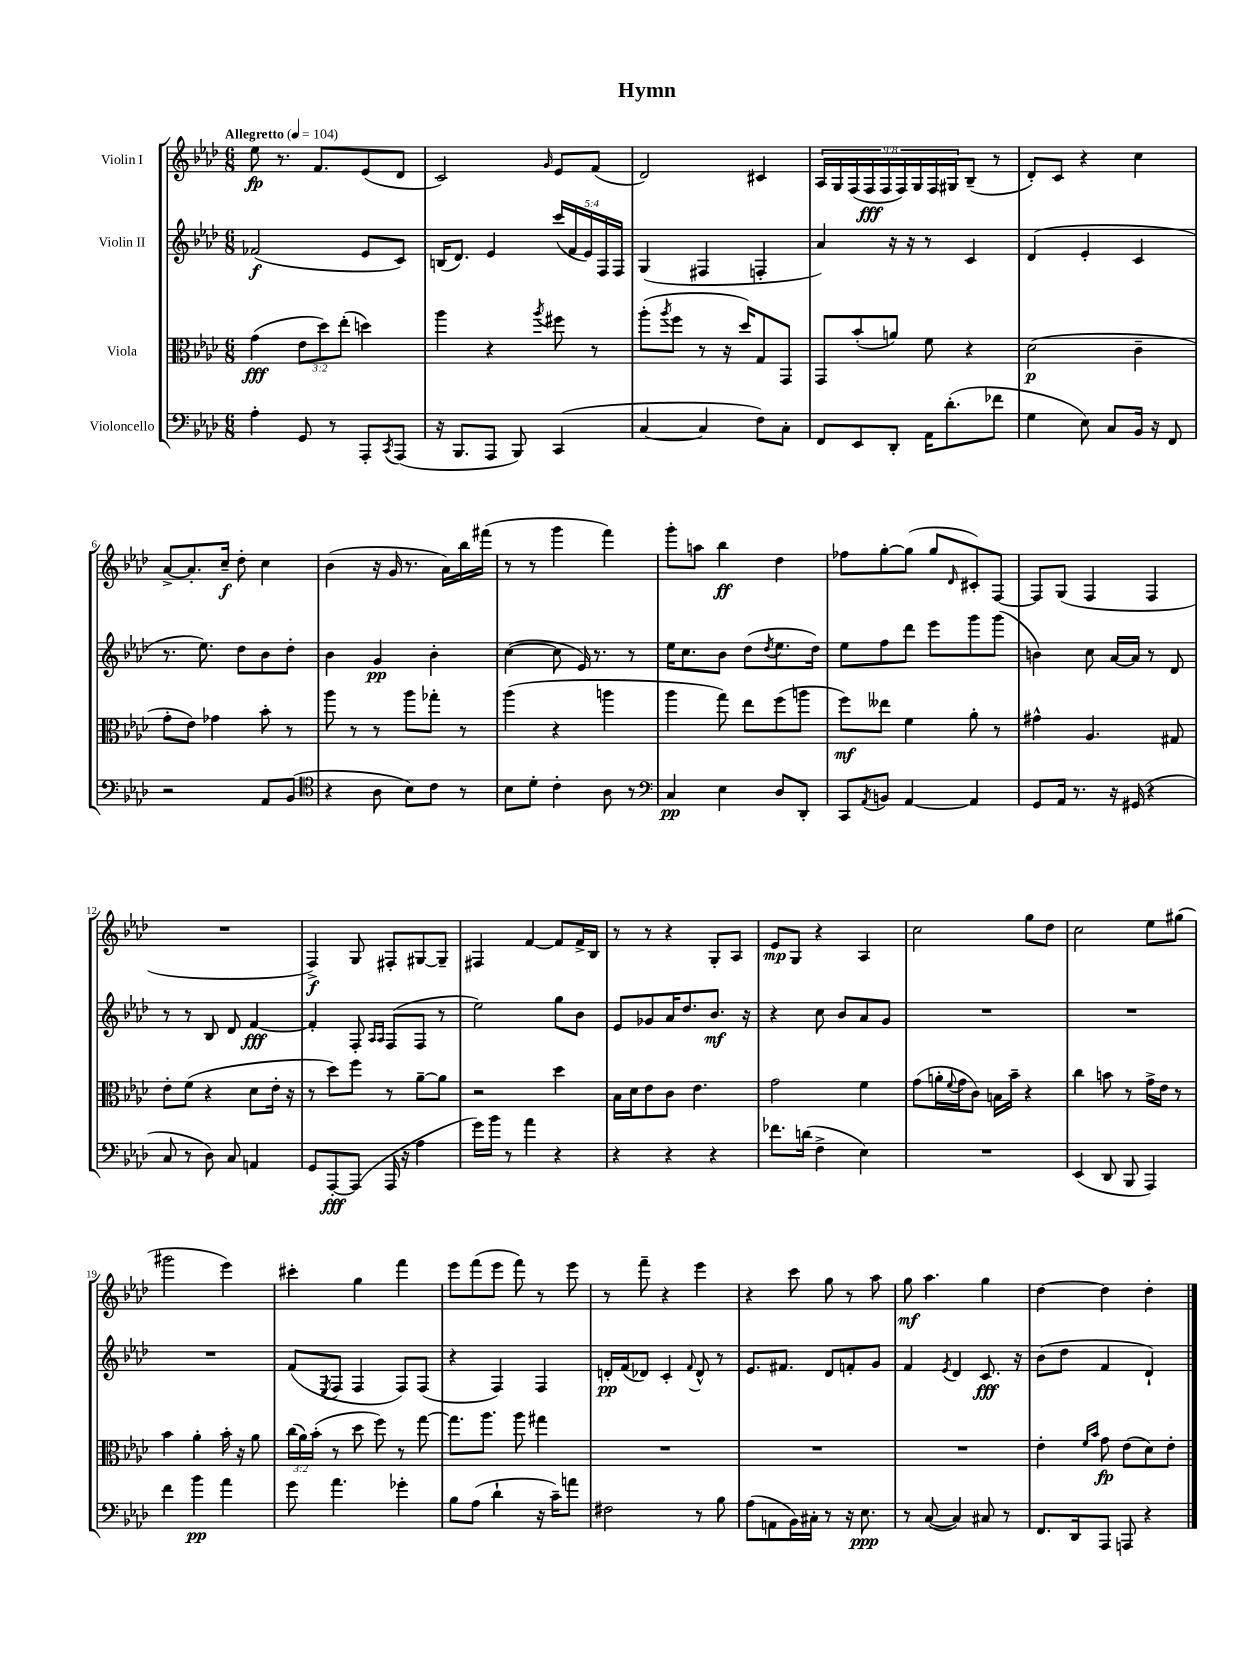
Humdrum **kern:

**kern	**dynam	**kern	**dynam	**kern	**dynam	**kern	**dynam
*part4	*part4	*part3	*part3	*part2	*part2	*part1	*part1
*staff4	*staff4	*staff3	*staff3	*staff2	*staff2	*staff1	*staff1
*I"Violoncello	*	*I"Viola	*	*I"Violin II	*	*I"Violin I	*
*clefF4	*	*clefC3	*	*clefG2	*	*clefG2	*
*k[b-e-a-d-]	*	*k[b-e-a-d-]	*	*k[b-e-a-d-]	*	*k[b-e-a-d-]	*
*M6/8	*	*M6/8	*	*M6/8	*	*M6/8	*
*MM104	*	*MM104	*	*MM104	*	*MM104	*
=1	=1	=1	=1	=1	=1	=1	=1
!	!	!	!	!	!	!LO:TX:a:B:t=Allegretto	!
4A-'\	.	(4g\	fff	(2f-X/	f	8ee-\	fp
.	.	.	.	.	.	8.r	.
8GG/	.	12e-\L	.	.	.	.	.
.	.	.	.	.	.	8.f/L	.
.	.	12dd-\)	.	.	.	.	.
8r	.	.	.	.	.	.	.
.	.	(12ee-'\J	.	.	.	.	.
8AAA-'/L	.	4ddn\)	.	8e-/L	.	(8e-/	.
8qCC/	.	.	.	.	.	.	.
(8AAA-/J	.	.	.	8c/J)	.	8d-/J	.
=2	=2	=2	=2	=2	=2	=2	=2
16r	.	4aa-\	.	(16Bn/KL	.	2c/)	.
8.BBB-/L	.	.	.	8.d-/J)	.	.	.
8AAA-/J	.	4r	.	4e-/	.	.	.
8BBB-/)	.	.	.	.	.	.	.
.	.	8qaa-/	.	.	.	16qqg/	.
(4CC/	.	8ff#X\	.	(20ccc/LL	.	8e-/L	.
.	.	.	.	20f/	.	.	.
.	.	.	.	20e-/)	.	.	.
.	.	8r	.	.	.	(8f/J	.
.	.	.	.	20F/	.	.	.
.	.	.	.	20F/JJ	.	.	.
=3	=3	=3	=3	=3	=3	=3	=3
[4C/	.	(8aa-'\L	.	(4G/	.	2d-/)	.
.	.	8qaa-/	.	.	.	.	.
.	.	8ff\J	.	.	.	.	.
4C/]	.	8r	.	4F#X/	.	.	.
.	.	16r	.	.	.	.	.
.	.	16dd-/KL)	.	.	.	.	.
8F\L)	.	8G/	.	4Fn'/	.	4c#X/	.
8C'\J	.	8GG/J	.	.	.	.	.
=4	=4	=4	=4	=4	=4	=4	=4
8FF/L	.	8GG/L	.	4a-/)	.	18A-/LL	.
.	.	.	.	.	.	18G/	.
.	.	.	.	.	.	(18F/	.
8EE-/	.	(8b-'/	.	.	.	.	.
.	.	.	.	.	.	18F/	fff
.	.	.	.	.	.	18F/	.
8DD-'/J	.	8an/J)	.	16r	.	.	.
.	.	.	.	.	.	18F/)	.
.	.	.	.	16r	.	.	.
.	.	.	.	.	.	18G/	.
16AA-\KL	.	8f\	.	8r	.	.	.
.	.	.	.	.	.	18F/	.
(8.d-'\	.	.	.	.	.	.	.
.	.	.	.	.	.	18G#X/J	.
.	.	4r	.	4c/	.	(8B-~/J	.
8f-X\J	.	.	.	.	.	8r	.
=5	=5	=5	=5	=5	=5	=5	=5
4G\	.	(2d-\	p	(4d-/	.	8d-'/L)	.
.	.	.	.	.	.	8c/J	.
8E-\)	.	.	.	4e-'/	.	4r	.
8C/L	.	.	.	.	.	.	.
16BB-/Jk	.	4c~\	.	4c/	.	4cc\	.
16r	.	.	.	.	.	.	.
8FF/	.	.	.	.	.	.	.
!!LO:LB:g=z
=6	=6	=6	=6	=6	=6	=6	=6
2r	.	8g'\L	.	8.r	.	[8a-^/L	.
.	.	8e-\J)	.	.	.	8.a-'/]	.
.	.	.	.	8.ee-\)	.	.	.
.	.	4g-X\	.	.	.	.	.
.	.	.	.	.	.	16cc~/Jk	f
.	.	.	.	8dd-\L	.	8dd-'\	.
8AA-/L	.	8b-'\	.	8b-\	.	4cc\	.
(8BB-/J	.	8r	.	8dd-'\J	.	.	.
=7	=7	=7	=7	=7	=7	=7	=7
*clefC4	*	*	*	*	*	*	*
4r	.	8aa-\	.	4b-\	.	(4b-\	.
.	.	8r	.	.	.	.	.
8A-\	.	8r	.	4g/	pp	16r	.
.	.	.	.	.	.	16g/	.
8B-\L)	.	8aa-\L	.	.	.	8.r	.
8c\J	.	8gg-X'\J	.	4b-'\	.	.	.
.	.	.	.	.	.	16a-\LL)	.
8r	.	8r	.	.	.	16bb-\	.
.	.	.	.	.	.	(16fff#X\JJ	.
=8	=8	=8	=8	=8	=8	=8	=8
8B-\L	.	(4aa-\	.	([4cc\	.	8r	.
8d-'\J	.	.	.	.	.	8r	.
4c'\	.	4r	.	8cc\]	.	4ggg\	.
.	.	.	.	16e-/)	.	.	.
.	.	.	.	8.r	.	.	.
8A-\	.	4aan\	.	.	.	4fff\)	.
8r	.	.	.	8r	.	.	.
=9	=9	=9	=9	=9	=9	=9	=9
*clefF4	*	*	*	*	*	*	*
4C/	pp	4aa-\	.	16ee-\KL	.	8ggg'\L	.
.	.	.	.	8.cc\	.	.	.
.	.	.	.	.	.	8aan\J	.
4E-\	.	8gg\)	.	8b-\J	.	4bb-\	ff
.	.	8ee-\L	.	(8dd-\L	.	.	.
.	.	.	.	8qdd-/	.	.	.
8D-/L	.	(8ff\	.	8.ee-\	.	4dd-\	.
8DD-'/J	.	8aan\J	.	.	.	.	.
.	.	.	.	16dd-\Jk)	.	.	.
=10	=10	=10	=10	=10	=10	=10	=10
8CC/L	.	8ff\L)	mf	8ee-\L	.	8ff-X\L	.
8qAA-/	.	.	.	.	.	.	.
8BBn/J	.	8ee--X\J	.	8ff\	.	[8gg'\	.
[4AA-/	.	4f\	.	8ddd-\J	.	(8gg\J]	.
.	.	.	.	8eee-\L	.	8gg/L	.
.	.	.	.	.	.	16qqd-/	.
4AA-/]	.	8a-'\	.	8ggg\	.	8c#X'/)	.
.	.	8r	.	(8ggg\J	.	[8F/J	.
=11	=11	=11	=11	=11	=11	=11	=11
8GG/L	.	4g#X^^\	.	4bn\)	.	8F/L]	.
16AA-/Jk	.	.	.	.	.	(8G/J	.
8.r	.	.	.	.	.	.	.
.	.	4.A-/	.	8cc\	.	4F/	.
16r	.	.	.	[16a-/LL	.	.	.
(16GG#X/	.	.	.	16a-/JJ]	.	.	.
4r	.	.	.	8r	.	4F/	.
.	.	8G#X/	.	8d-/	.	.	.
!!LO:LB:g=z
=12	=12	=12	=12	=12	=12	=12	=12
8C/	.	8e-'\L	.	8r	.	2.r	.
8r	.	(8f\J	.	8r	.	.	.
8D-\)	.	4r	.	8B-/	.	.	.
8C/	.	.	.	8d-/	.	.	.
4AAn/	.	8d-\L	.	[4f/	fff	.	.
.	.	16e-'\Jk	.	.	.	.	.
.	.	16r	.	.	.	.	.
=13	=13	=13	=13	=13	=13	=13	=13
8GG/L	.	8r	.	4f'/]	.	4F^/)	f
[8AAA-'/	fff	8dd-\L)	.	.	.	.	.
(8AAA-/J]	.	8ff\J	.	8F'/	.	8G/	.
.	.	.	.	16qqA-/LL	.	.	.
.	.	.	.	16qqA-/JJ	.	.	.
16AAA-/	.	8r	.	(8F/L	.	8F#X'/L	.
16r	.	.	.	.	.	.	.
4A-\	.	[8a-~\L	.	8F/J	.	[8G#X/	.
.	.	8a-\J]	.	8r	.	8G#~/J]	.
=14	=14	=14	=14	=14	=14	=14	=14
16g\LL)	.	2r	.	2ee-\)	.	4F#X/	.
16b-\JJ	.	.	.	.	.	.	.
8r	.	.	.	.	.	.	.
4a-\	.	.	.	.	.	[4f/	.
4r	.	4dd-\	.	8gg\L	.	8f/L]	.
.	.	.	.	8b-\J	.	16f^/L	.
.	.	.	.	.	.	16B-/JJ	.
=15	=15	=15	=15	=15	=15	=15	=15
4r	.	16B-\LL	.	8e-/L	.	8r	.
.	.	16d-\J	.	.	.	.	.
.	.	8e-\	.	8g-X/	.	8r	.
4r	.	8c\J	.	16a-/K	.	4r	.
.	.	.	.	8.dd-/	.	.	.
.	.	4.e-\	.	.	.	.	.
4r	.	.	.	8.b-/J	mf	8G'/L	.
.	.	.	.	.	.	8A-/J	.
.	.	.	.	16r	.	.	.
=16	=16	=16	=16	=16	=16	=16	=16
8.f-X\L	.	2g\	.	4r	.	8e-/L	mp
.	.	.	.	.	.	8G/J	.
(16dn\Jk	.	.	.	.	.	.	.
4F^\	.	.	.	8cc\	.	4r	.
.	.	.	.	8b-/L	.	.	.
4E-\)	.	4f\	.	8a-/	.	4A-/	.
.	.	.	.	8g/J	.	.	.
=17	=17	=17	=17	=17	=17	=17	=17
2.r	.	(8g\L	.	2.r	.	2cc\	.
.	.	16an'\L	.	.	.	.	.
.	.	8qqf/	.	.	.	.	.
.	.	16g\J	.	.	.	.	.
.	.	8c\J)	.	.	.	.	.
.	.	16Bn\LL	.	.	.	.	.
.	.	16b-~\JJ	.	.	.	.	.
.	.	4r	.	.	.	8gg\L	.
.	.	.	.	.	.	8dd-\J	.
=18	=18	=18	=18	=18	=18	=18	=18
(4EE-/	.	4cc\	.	2.r	.	2cc\	.
8DD-/	.	8bn\	.	.	.	.	.
8BBB-/	.	8r	.	.	.	.	.
4AAA-/)	.	16g^\LL	.	.	.	8ee-\L	.
.	.	16e-\JJ	.	.	.	.	.
.	.	8r	.	.	.	(8gg#X\J	.
!!LO:LB:g=z
=19	=19	=19	=19	=19	=19	=19	=19
4f\	.	4b-\	.	2.r	.	2ggg#X\	.
4b-\	pp	4a-'\	.	.	.	.	.
4a-\	.	16b-'\	.	.	.	4eee-\)	.
.	.	16r	.	.	.	.	.
.	.	8a-\	.	.	.	.	.
=20	=20	=20	=20	=20	=20	=20	=20
8g\	.	(24cc\LL	.	(8f/L	.	4ccc#X'\	.
.	.	24a-\)	.	.	.	.	.
.	.	(24b-'\JJ	.	.	.	.	.
.	.	.	.	8qE-/	.	.	.
4.a-\	.	8r	.	8F/J	.	.	.
.	.	8dd-\	.	4F/	.	4gg\	.
.	.	8ff\)	.	.	.	.	.
4g-X'\	.	8r	.	8F/L)	.	4fff\	.
.	.	[8gg\	.	(8F/J	.	.	.
=21	=21	=21	=21	=21	=21	=21	=21
8B-\L	.	8.gg\L]	.	4r	.	8eee-\L	.
(8A-\J	.	.	.	.	.	(8fff\	.
.	.	8.aa-\J	.	.	.	.	.
4d-`\	.	.	.	4F/)	.	8eee-\J	.
.	.	8aa-\	.	.	.	8fff\)	.
16r	.	4gg#X\	.	4F/	.	8r	.
16c~\KL)	.	.	.	.	.	.	.
8an\J	.	.	.	.	.	8eee-\	.
=22	=22	=22	=22	=22	=22	=22	=22
2F#X\	.	2.r	.	16dn'/LL	pp	8r	.
.	.	.	.	(16f/J	.	.	.
.	.	.	.	8d-X/J)	.	8fff~\	.
.	.	.	.	4c'/	.	4r	.
.	.	.	.	8qqf/	.	.	.
8r	.	.	.	8d-^^/	.	4eee-\	.
8B-\	.	.	.	8r	.	.	.
=23	=23	=23	=23	=23	=23	=23	=23
(8A-\L	.	2.r	.	8.e-/L	.	4r	.
8AAn\	.	.	.	.	.	.	.
.	.	.	.	8.f#X/J	.	.	.
16BB-\L)	.	.	.	.	.	8ccc\	.
16C#X'\JJ	.	.	.	.	.	.	.
8r	.	.	.	8d-/L	.	8gg\	.
16r	.	.	.	8fn'/	.	8r	.
8.E-\	ppp	.	.	.	.	.	.
.	.	.	.	8g/J	.	8aa-\	.
=24	=24	=24	=24	=24	=24	=24	=24
8r	.	2.r	.	4f/	.	8gg\	mf
([8C/	.	.	.	.	.	4.aa-\	.
.	.	.	.	8qe-/	.	.	.
4C/])	.	.	.	4d-/	.	.	.
8C#X/	.	.	.	8.c/	fff	4gg\	.
8r	.	.	.	.	.	.	.
.	.	.	.	16r	.	.	.
=25	=25	=25	=25	=25	=25	=25	=25
8.FF/L	.	4e-'\	.	(8b-\L	.	[4dd-\	.
.	.	.	.	8dd-\J	.	.	.
16DD-/k	.	.	.	.	.	.	.
.	.	16qqf/LL	.	.	.	.	.
.	.	16qqb-/JJ	.	.	.	.	.
8AAA-/J	.	8g\	fp	4f/	.	4dd-\]	.
8AAAn/	.	(8e-\L	.	.	.	.	.
4r	.	8d-\)	.	4d-`/)	.	4dd-'\	.
.	.	8e-'\J	.	.	.	.	.
==	==	==	==	==	==	==	==
*-	*-	*-	*-	*-	*-	*-	*-
